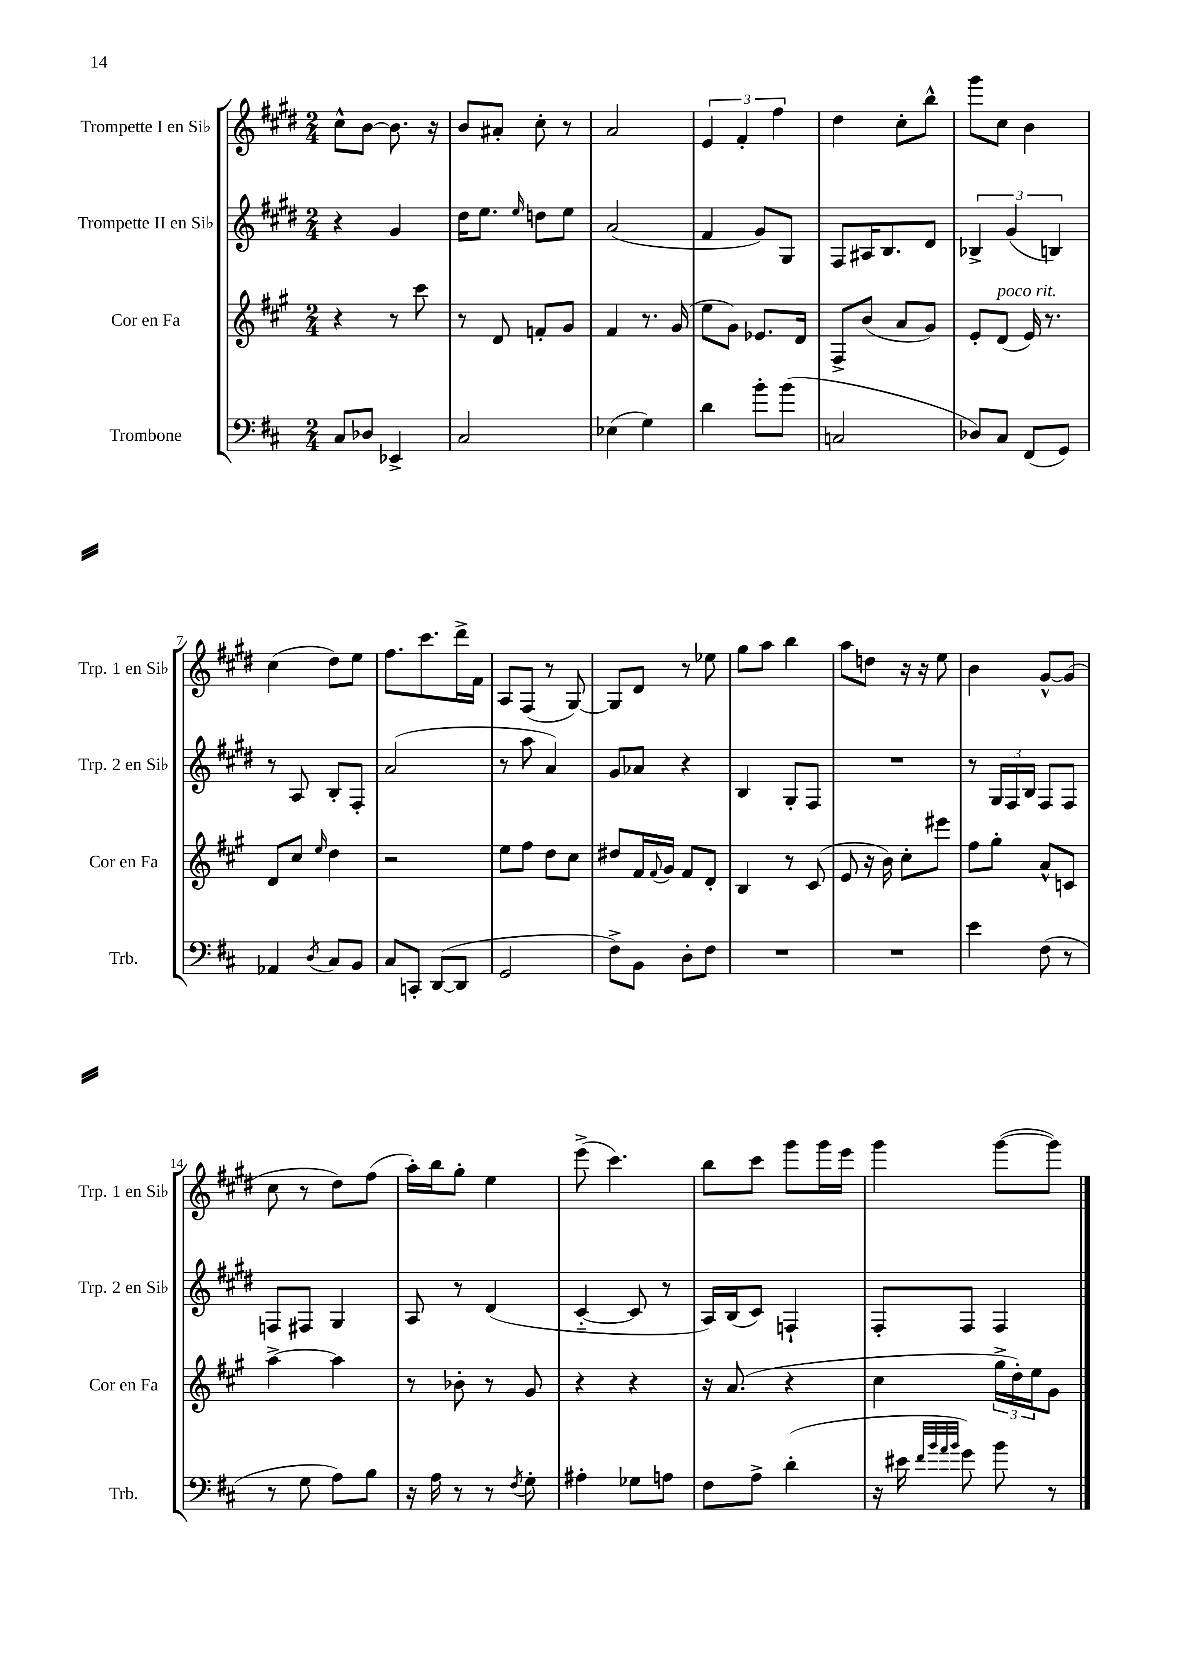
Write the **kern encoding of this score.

**kern	**kern	**kern	**kern
*staff4	*staff3	*staff2	*staff1
*clefF4	*clefG2	*clefG2	*clefG2
*k[f#c#]	*k[f#c#g#]	*k[f#c#g#d#]	*k[f#c#g#d#]
*M2/4	*M2/4	*M2/4	*M2/4
8C#	4r	4r	8cc#^^
8D-	.	.	[8b
4EE-^	8r	4g#	8.b]
.	8ccc#	.	.
.	.	.	16r
=	=	=	=
2C#	8r	16dd#	8b
.	.	8.ee	.
.	8d	.	8a#'
.	.	16qqee	.
.	8f'	8dd	8cc#'
.	8g#	8ee	8r
=	=	=	=
(4E-	4f#	(2a	2a
4G)	8.r	.	.
.	(16g#	.	.
=	=	=	=
4d	8ee	4f#	6e
.	8g#)	.	.
.	.	.	6f#'
8b'	8.e-	8g#)	.
.	.	.	6ff#
(8b	.	8G#	.
.	16d	.	.
=	=	=	=
2C	8F#^	8F#	4dd#
.	(8b	16A#	.
.	.	8.B	.
.	8a	.	8cc#'
.	8g#)	8d#	8bb^^
=	=	=	=
8D-)	8e'	6B-^	8ggg#
8C#	(8d	.	8cc#
.	.	(6g#	.
(8FF#	16e)	.	4b
.	8.r	.	.
.	.	6B)	.
8GG)	.	.	.
=	=	=	=
4AA-	8d	8r	(4cc#
.	8cc#	8A	.
8qD	16qqee	.	.
8C#	4dd	8B'	8dd#)
8BB	.	8F#'	8ee
=	=	=	=
8C#	2r	(2a	8.ff#
8CC'	.	.	.
.	.	.	8.ccc#
([8DD	.	.	.
8DD]	.	.	16ddd#^
.	.	.	16f#
=	=	=	=
2GG	8ee	8r	8A
.	8ff#	8aa	(8F#
.	8dd	4a)	8r
.	8cc#	.	[8G#)
=	=	=	=
8F#^)	8dd#	8g#	8G#]
8BB	16f#	8a-	8d#
.	8qqf#	.	.
.	16g#	.	.
8D'	8f#	4r	8r
8F#	8d'	.	8ee-
=	=	=	=
2r	4B	4B	8gg#
.	.	.	8aa
.	8r	8G#'	4bb
.	(8c#	8F#	.
=	=	=	=
2r	8e	2r	8aa
.	16r	.	8dd
.	16b)	.	.
.	8cc#'	.	16r
.	.	.	16r
.	8eee#	.	8ee
=	=	=	=
4e	8ff#	8r	4b
.	8gg#'	24G#	.
.	.	24F#	.
.	.	24B	.
(8F#	8a^^	8F#	[8g#^^
8r	8c	8F#	(8g#]
=	=	=	=
8r	[4aa^	8F	8cc#
8G	.	8F#	8r
8A)	4aa]	4G#	8dd#)
8B	.	.	(8ff#
=	=	=	=
16r	8r	8A	16aa')
16A	.	.	16bb
8r	8b-'	8r	8gg#'
8r	8r	(4d#	4ee
8qF#	.	.	.
8G'	8g#	.	.
=	=	=	=
4A#'	4r	[4c#'~	(8eee^
.	.	.	4.ccc#)
8G-	4r	8c#]	.
8A	.	8r	.
=	=	=	=
8F#	16r	16A)	8bb
.	(8.a	(16B	.
8A^	.	8c#)	8ccc#
(4d'	4r	4F`	8ggg#
.	.	.	16ggg#
.	.	.	16eee
=	=	=	=
16r	4cc#	8F#'	4ggg#
16e#	.	.	.
32qqf#	.	.	.
32qqb	.	.	.
32qqa	.	.	.
32qqb	.	.	.
8g)	.	8F#	.
8b	24gg#^	4F#	([8ggg#
.	24dd')	.	.
.	24ee	.	.
8r	8g#	.	8ggg#])
==	==	==	==
*-	*-	*-	*-
